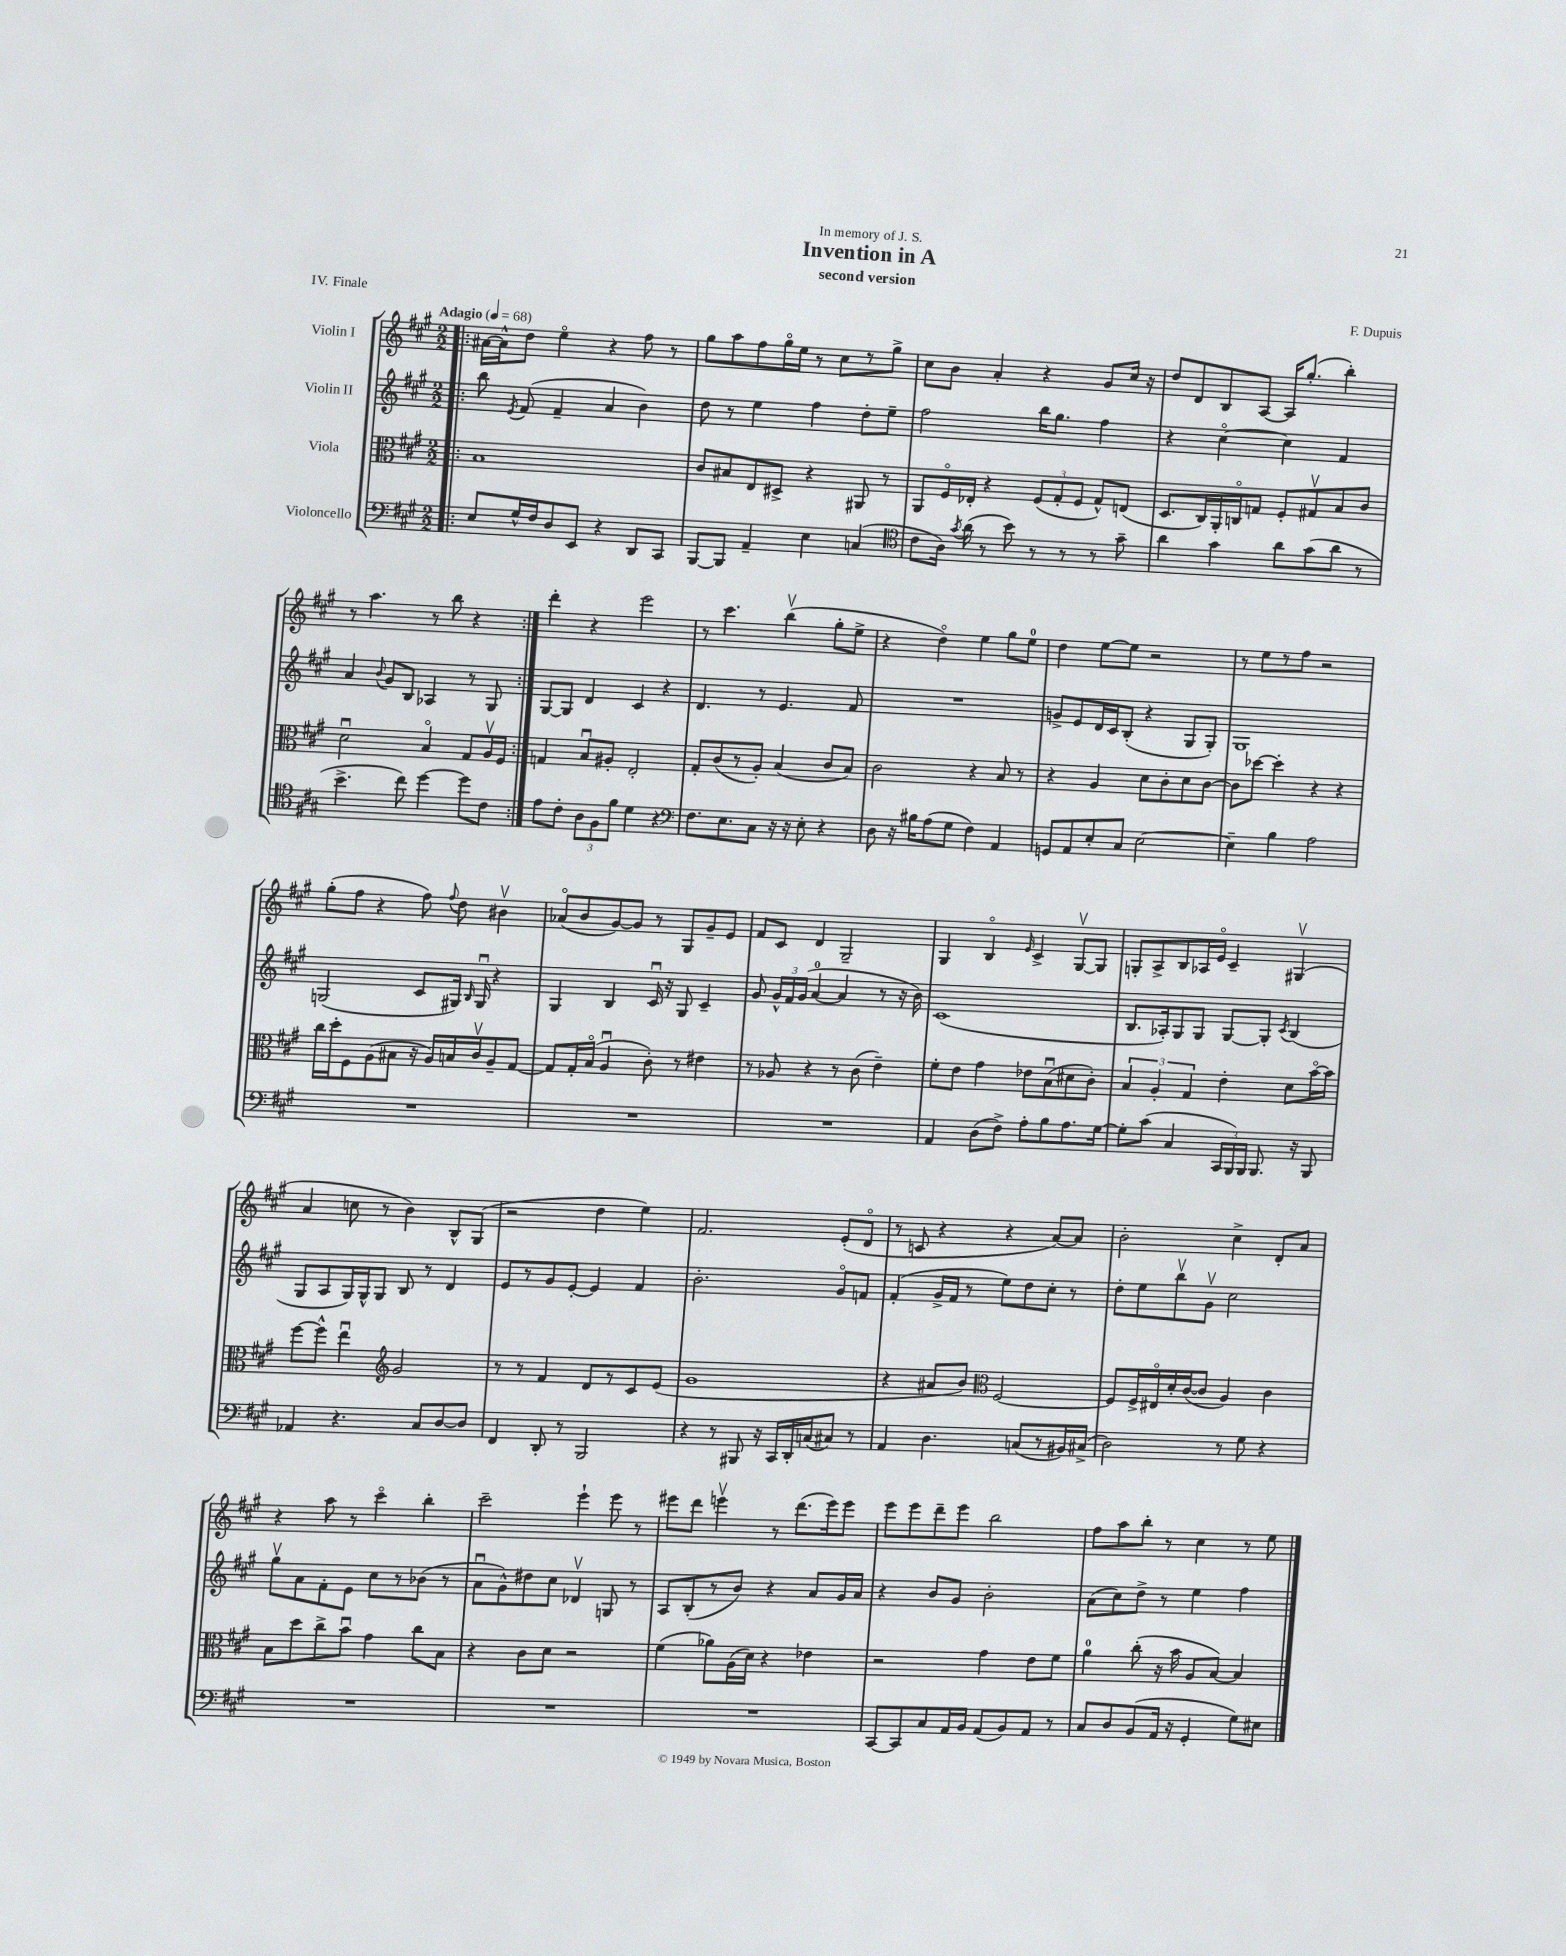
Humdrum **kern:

**kern	**kern	**kern	**kern
*staff4	*staff3	*staff2	*staff1
*clefF4	*clefC3	*clefG2	*clefG2
*k[f#c#g#]	*k[f#c#g#]	*k[f#c#g#]	*k[f#c#g#]
*M2/2	*M2/2	*M2/2	*M2/2
*MM68	*MM68	*MM68	*MM68
=!|:	=!|:	=!|:	=!|:
8E/L	1B	8bb\	[16a#\LL
.	.	.	16a#^^\]J
.	.	8qe/	.
16G#^^/L	.	(8f#/	8dd\J
16F#/J	.	.	.
8D/	.	4f#~/	4eeo\
8EE/J	.	.	.
4r	.	4a/	4r
8DD/L	.	4b\)	8ff#\
8CC#/J	.	.	8r
=	=	=	=
[8BBB/L	8c#/L	8dd\	8gg#\L
8BBB/]J	8B#/	8r	8aa\
4AA~/	8E/	4ee\	8ff#\
.	8D#^/J	.	16gg#o\L
.	.	.	16ee\JJ
4E\	4r	4ff#\	8r
.	.	.	8cc#\L
(4C/	8AA#/	8dd'\L	8r
.	8r	8ee~\J	8gg#^\J
=	=	=	=
*clefC4	*	*	*
8c#\L	8AA/L	2ff#\	8cc#\L
16A\Jk)	16F#o/L	.	8b\J
8qg#/	.	.	.
(16a\	16E-'/JJ	.	.
8r	4r	.	4a'/
8b\)	.	.	.
8r	(12F#/L	16bb\LK	4r
.	.	8.gg#\J	.
.	12G#'/	.	.
8r	.	.	.
.	12F#/J	.	.
8r	8G#^^/L)	4ff#\	8g#/L
8g#~\	(8E/J	.	16cc#/Jk
.	.	.	16r
=	=	=	=
4a\	8.D/L	4r	8dd/L
.	.	.	8d/
.	16C#/L)	.	.
4g#\	16AA'/	[4cc#o\	8B/
.	16Co/J	.	.
.	8G/J	.	[8A/J
8a\L	8F#'/L	4cc#\]	16A/]LK
.	.	.	(8.gg#'/J
(8g#\	8G#v/	.	.
8a\J	8B/	4f#/	4bb'\)
8r	8c#/J	.	.
=	=	=	=
4.b^\	2du\	4a/	8r
.	.	.	4.aa\
.	.	8qqb/	.
.	.	8g#/L	.
8cc#\)	.	8B/J	.
[4dd\	4Bo/	4A-/	8r
.	.	.	8bb\
8dd\]L	8G#/L	8r	4r
8c#\J	16Av/L	8G#/	.
.	16F#/JJ	.	.
=:|!	=:|!	=:|!	=:|!
8e\L	4G/	[8G#/L	4ddd'\
8c#'\J	.	8G#/]J	.
12A\L	8Bu/L	4d/	4r
12F#\	.	.	.
.	8A#'/J	.	.
12f#\J	.	.	.
4d\	2E'/	4c#/	2eee\
4r	.	4r	.
=	=	=	=
*clefF4	*	*	*
8.F#\L	8G#'/L	4.d/	8r
.	(8c#/	.	4.ccc#\
8.E\	.	.	.
.	8r	.	.
8C#\J	8A'/J)	8r	.
16r	(4B/	4.e/	(4bbv\
16r	.	.	.
8E'\	.	.	.
4r	8c#/L	.	8gg#'\L
.	8B/J)	8f#/	8ee^\J
=	=	=	=
8D\	2c#\	1r	4r
16r	.	.	.
16B#\LK	.	.	.
(8A\	.	.	4ddo\)
8G#\J	.	.	.
4F#\)	4r	.	4ee\
4AA/	8B/	.	8gg#\L
.	8r	.	8ee\J
=	=	=	=
8GG/L	4r	8g^/L	4dd\
8AA/	.	8e/	.
8E'/	4A/	16d/L	[8ee\L
.	.	16c#/J	.
8C#/J	.	(8B'/J	8ee\]J
[2E\	8d\L	4r	2r
.	8c#'\	.	.
.	8d\	8G#/L	.
.	[8c#\J	8G#'/J)	.
=	=	=	=
4E~\]	8c#\]L	1G#	8r
.	[8dd-\J	.	8ee\L
4B\	4dd-'\]	.	8r
.	.	.	8ff#\J
2A\	4r	.	2r
.	4r	.	.
=	=	=	=
1r	16cc#\LL	(2G/	(8gg#'\L
.	16dd'\J	.	.
.	8F#\	.	8ff#\J
.	(8A\	.	4r
.	8B#\J	.	.
.	16r	8c#/L	8ff#\)
.	16A/LL)	.	.
.	.	.	8qqff#/
.	16B/	16G#/Jk)	8dd\
.	.	16qqB/	.
.	16c#v/J	16G#u/	.
.	8A~/	4r	4b#v\
.	[8G#/J	.	.
=	=	=	=
1r	8G#/]L	4G#/	(8a-o/L
.	16G#'/L	.	8b/
.	(16Bo/JJ	.	.
.	4Au/	4B/	[8g#/)
.	.	.	8g#/]J
.	8c#'\)	16c#u/	8r
.	.	16r	.
.	8r	8G#/	8G#/L
.	4e#\	4c#~/	8g#~/
.	.	.	8e/J
=	=	=	=
1r	8r	8g#/	8f#/L
.	8A-/	24g#^^/LL	8c#/J
.	.	24f#/	.
.	.	(24g#/JJ	.
.	4r	[4a/	4d/
.	8r	4a/]	2G#~/
.	(8c#\	.	.
.	4e~\)	8r	.
.	.	16r	.
.	.	16b\)	.
=	=	=	=
4AA/	8f#'\L	(1c#	4G#/
.	8e\J	.	.
(8D\L	4g#\	.	4Bo/
8F#^\J)	.	.	.
.	.	.	16qqe/
8A'\L	8e-\L	.	4c#^/
8B\	(8Bu\	.	.
8.A\	8d#\	.	[8G#v/L
.	8c#'\J)	.	8G#/]J
[16G#\Jk	.	.	.
=	=	=	=
8G#'\]L	6B/	8.B/L	8G'/L
(8c#\J	.	.	8A^/
.	6A'/	.	.
.	.	16A-'/k)	.
4C#/	.	8G#/	8B/
.	6G#/	.	.
.	.	8G#/J	16A-/L
.	.	.	16eo/JJ
24CC#/LL	4e'\	[8G#/L	4c#~/
24BBB/)	.	.	.
24BBB/JJ	.	.	.
8.BBB/	.	8G#'/]J	.
.	.	8qc#/	.
.	8d\L	(4B/	(4G#v/
16r	.	.	.
8BBB/	[16bo\L	.	.
.	16b\]JJ	.	.
=	=	=	=
4AA-/	[8ff#\L	8G#/L	4a/
.	8ff#^^\]J	8A/	.
4.r	4eeu\	16G#/L)	8cc\
.	.	16G#^^/J	.
.	.	8G#/J	8r
*	*clefG2	*	*
.	2g#/	8B/	4b\)
8C#/L	.	8r	.
[8D/	.	4d/	8B^^/L
8D/]J	.	.	(8G#/J
=	=	=	=
4FF#/	8r	8e/L	2r
.	8r	8r	.
8DD'/	4f#/	8g#/	.
8r	.	[8e'/J	.
2BBB/	8d/L	4e/]	4dd\
.	8r	.	.
.	8c#/	4f#/	4ee\)
.	(8e/J	.	.
=	=	=	=
4r	1g#	2.b'\	2.f#/
8r	.	.	.
8BBB#/	.	.	.
16r	.	.	.
16CC#/LL	.	.	.
16DD'/	.	.	.
(16C/J	.	.	.
8C#/J)	.	8g#o/L	(8e'/L
8r	.	8f/J	8do/J
=	=	=	=
4AA/	4r	(4f#'/	8r
.	.	.	8c/
4.D\	8a#/L	16g#^/LL	4r
.	.	16f#/JJ	.
.	8b/J)	8r	.
*	*clefC3	*	*
.	[2F#/	8ee\L)	4r
(8C/L	.	8dd\	.
8r	.	8cc#'\J	[8a/L)
16BB#/L)	.	8r	8a/]J
(16C#^/JJ	.	.	.
=	=	=	=
2D\)	8F#/]L	8dd'\L	2b'\
.	16F#^/L	8ee\	.
.	16E#o/	.	.
.	16d'/	8bbv\	.
.	([16c#/J	.	.
.	8c#/]J	8g#v\J	.
8r	4A/)	2cc#\	4cc#^\
8G#\	.	.	.
4r	4c#\	.	8d'/L
.	.	.	8a/J
=	=	=	=
1r	8B\L	8gg#v\L	4r
.	8dd\	8a\	.
.	8cc#^\	8f#'\	8aa\
.	8bu\J	8e\J	8r
.	4g#\	8cc#\L	4ccc#o\
.	.	8r	.
.	8cc#\L	(8b-\J	4bb'\
.	8B\J	8r	.
=	=	=	=
1r	4r	8au\L	2ccc#~\
.	.	8g#^^\)	.
.	8c#\L	8dd#\	.
.	8d\J	8cc#\J	.
.	2r	4d-v/	4eee`\
.	.	8G/	8eee\
.	.	8r	8r
=	=	=	=
1r	(4f#\	8A/L	8eee#\L
.	.	(8B'/	8ddd\J
.	8a-\L)	8r	4eeev\
.	(16A\L	8b/J)	.
.	16d\JJ)	.	.
.	4r	4r	8r
.	.	.	(8.ddd\L
.	4e-\	8a/L	.
.	.	.	16eee\k)
.	.	16g#/L	8eee\J
.	.	16a/JJ	.
=	=	=	=
[8CC#/L	2r	4r	8eee\L
8CC#/]	.	.	8eee\
8C#/	.	8b/L	8ddd~\
16AA/L	.	8g#/J	8eee\J
16BB/JJ	.	.	.
(8AA/L	4g#\	2b'\	2bb\
8BB/)	.	.	.
8AA/J	8e\L	.	.
8r	8f#\J	.	.
=	=	=	=
8C#/L	4a\	(8a\L	8ff#\L
8D/	.	8cc#\)	8aa\
(8BB/	(8cc#'\	8dd^\J	8bb'\J
16AA/Jk	16r	8r	8r
16r	16b\	.	.
4GG#'/	8A/L	4ee\	4cc#\
.	[8B/J)	.	.
8G#\L)	4B/]	4ff#\	8r
8E#\J	.	.	8ee\
==	==	==	==
*-	*-	*-	*-
